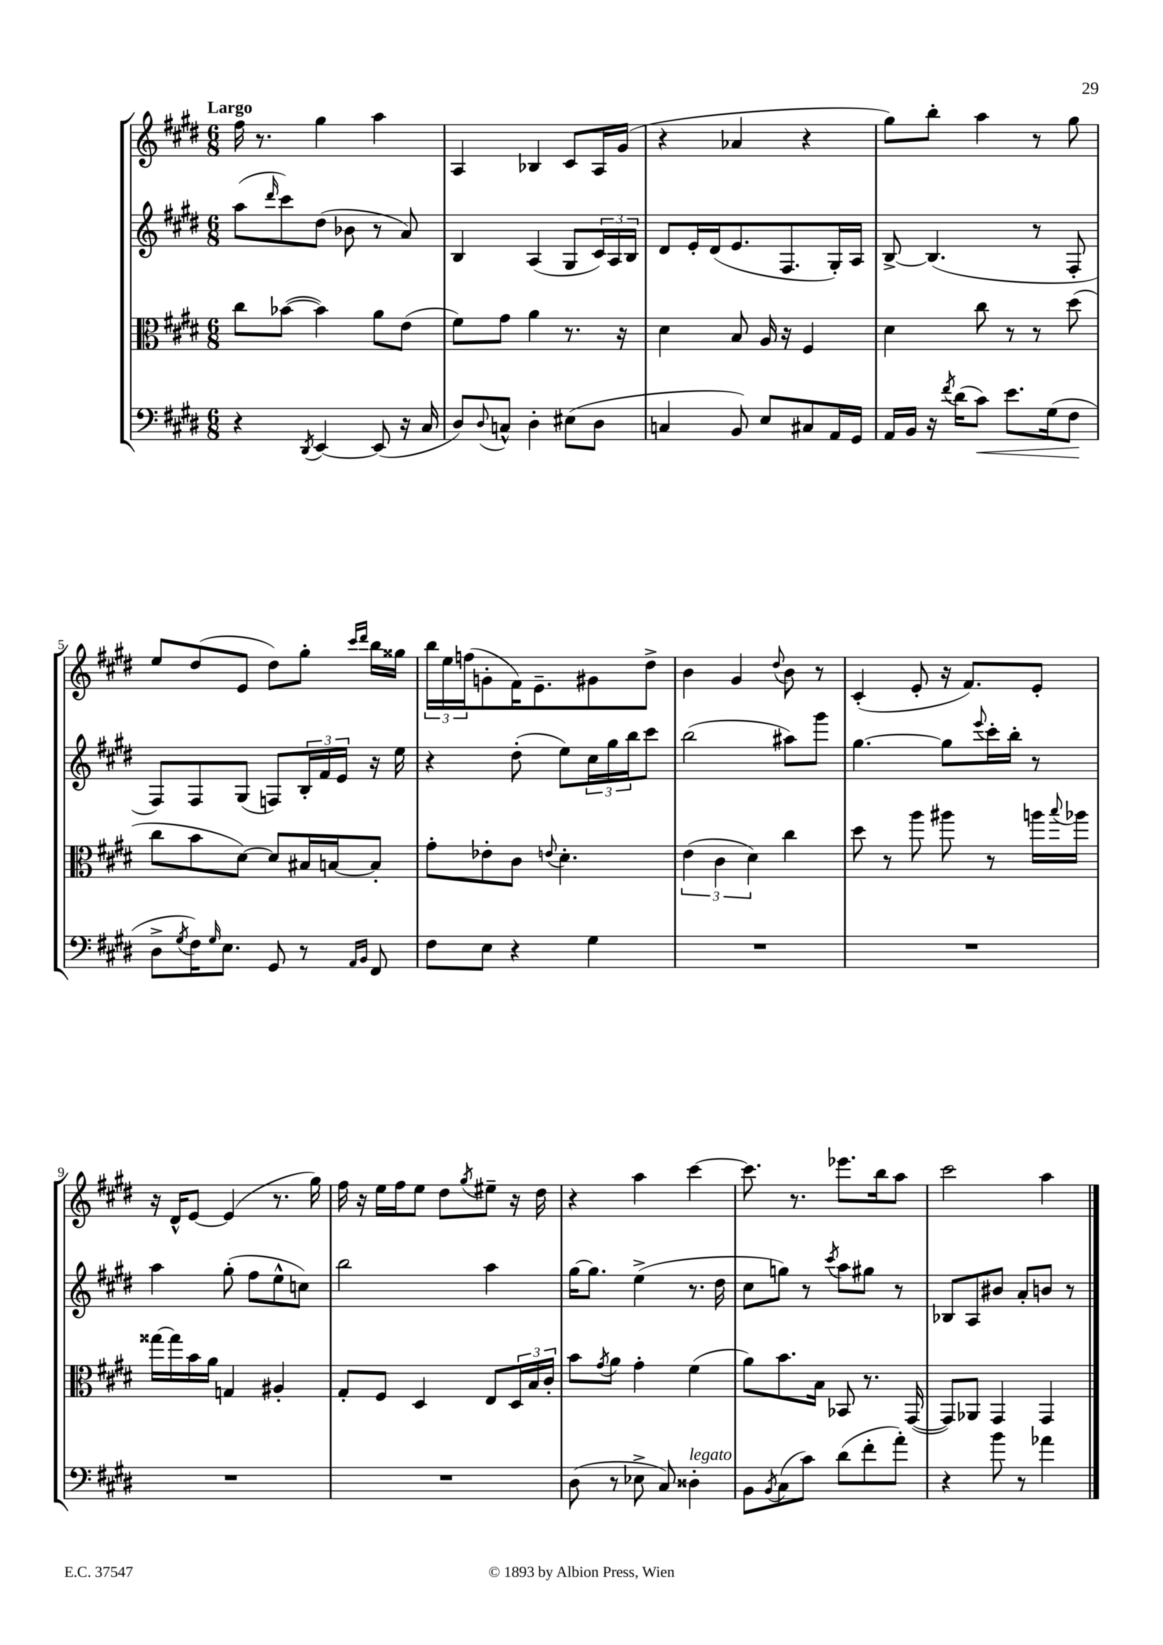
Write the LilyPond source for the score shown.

<<
\new StaffGroup <<
\new Staff = "s0" {
    \clef treble \key e \major \numericTimeSignature \time 6/8 \tempo "Largo"
    fis''16 r8. gis''4 a''4 |
    a4 bes4 cis'8 a16 gis'16( |
    r4 aes'4 r4 |
    gis''8) b''8-. a''4 r8 gis''8 |
    e''8 dis''8( e'8 dis''8) gis''8-. \grace { cis'''16 dis'''16 } b''16 gisis''16 |
    \tuplet 3/2 { b''16 e''16 f''16( } g'8-. fis'16) e'8.-- gis'8 dis''8-> |
    b'4 gis'4 \appoggiatura { dis''8 } b'8 r8 |
    cis'4-.( e'8-. r16 fis'8.) e'8-. |
    r16 dis'16-^ e'8~ e'4( r8. gis''16) |
    fis''16 r16 e''16 fis''16 e''8 dis''8 \acciaccatura { gis''8 } eis''8-- r16 dis''16 |
    r4 a''4 cis'''4~ |
    cis'''8. r8. ees'''8. b''16 a''8 |
    cis'''2 a''4 \bar "|." |
}
\new Staff = "s1" {
    \clef treble \key e \major \numericTimeSignature \time 6/8
    a''8( \grace { dis'''16 } cis'''8) dis''8( bes'8 r8 a'8) |
    b4 a4( gis8 \tuplet 3/2 { cis'16) a16 b16 } |
    dis'8 e'16-. dis'16( e'8. fis8. gis16-.) a16 |
    b8~-> b4.( r8 fis8-. |
    fis8) fis8 gis8( f8) \tuplet 3/2 { b16-. fis'16 e'16 } r16 e''16 |
    r4 dis''8-.( e''8) \tuplet 3/2 { cis''16 gis''16 b''16 } cis'''8 |
    b''2( ais''8) gis'''8 |
    gis''4.~ gis''8 \appoggiatura { e'''8 } cis'''16-. b''16-. r8 |
    a''4 gis''8-.( fis''8 e''8-^ c''8) |
    b''2 a''4 |
    gis''16~ gis''8. e''4->( r8. dis''16 |
    cis''8 g''8) r8 \acciaccatura { cis'''8 } a''8 gis''8 r8 |
    bes8 a8 bis'8 a'8-. b'8 r8 \bar "|." |
}
\new Staff = "s2" {
    \clef alto \key e \major \numericTimeSignature \time 6/8
    cis''8 bes'8~( bes'4) a'8 e'8( |
    fis'8) gis'8 a'4 r8. r16 |
    dis'4 b8 a16 r16 fis4 |
    dis'4 cis''8 r8 r8 dis''8( |
    cis''8 b'8 dis'8~) dis'8 bis16 b16~ b8-. |
    gis'8-. ees'8-. cis'8 \appoggiatura { e'8 } dis'4.-. |
    \tuplet 3/2 { e'4( cis'4 dis'4) } cis''4 |
    dis''8 r8 a''8 ais''8 r8 a''16 \appoggiatura { b''8 } aes''16 |
    gisis''16~ gisis''16 b'16 a'16 g4 ais4-. |
    gis8-. fis8 dis4 e8 \tuplet 3/2 { dis16 b16 cis'16-. } |
    b'8 \acciaccatura { gis'8 } a'8 gis'4-. fis'4( |
    a'8) b'8. b16 bes,8 r8. gis,16~( |
    gis,8) aes,8 gis,4 gis,4 \bar "|." |
}
\new Staff = "s3" {
    \clef bass \key e \major \numericTimeSignature \time 6/8
    r4 \acciaccatura { dis,8 } e,4~ e,8( r16 cis16 |
    dis8) \appoggiatura { dis8 } c8-^ dis4-. eis8( dis8 |
    c4 b,8) e8 cis8 a,16 gis,16 |
    a,16 b,16 r16 \acciaccatura { fis'8 } dis'16( cis'8\<) e'8. gis16( fis8\! |
    dis8-> \acciaccatura { gis8 } fis16) \grace { gis16 } e8. gis,8 r8 \grace { a,16 b,16 } fis,8 |
    fis8 e8 r4 gis4 |
    R2. |
    R2. |
    R2. |
    R2. |
    dis8( r8 ees8-> cis8) disis4-.^\markup { \italic "legato" } |
    b,8 \acciaccatura { b,8 } cis8( cis'8) dis'8( fis'8-. a'8-.) |
    r4 b'8 r8 aes'4 \bar "|." |
}
>>
>>
